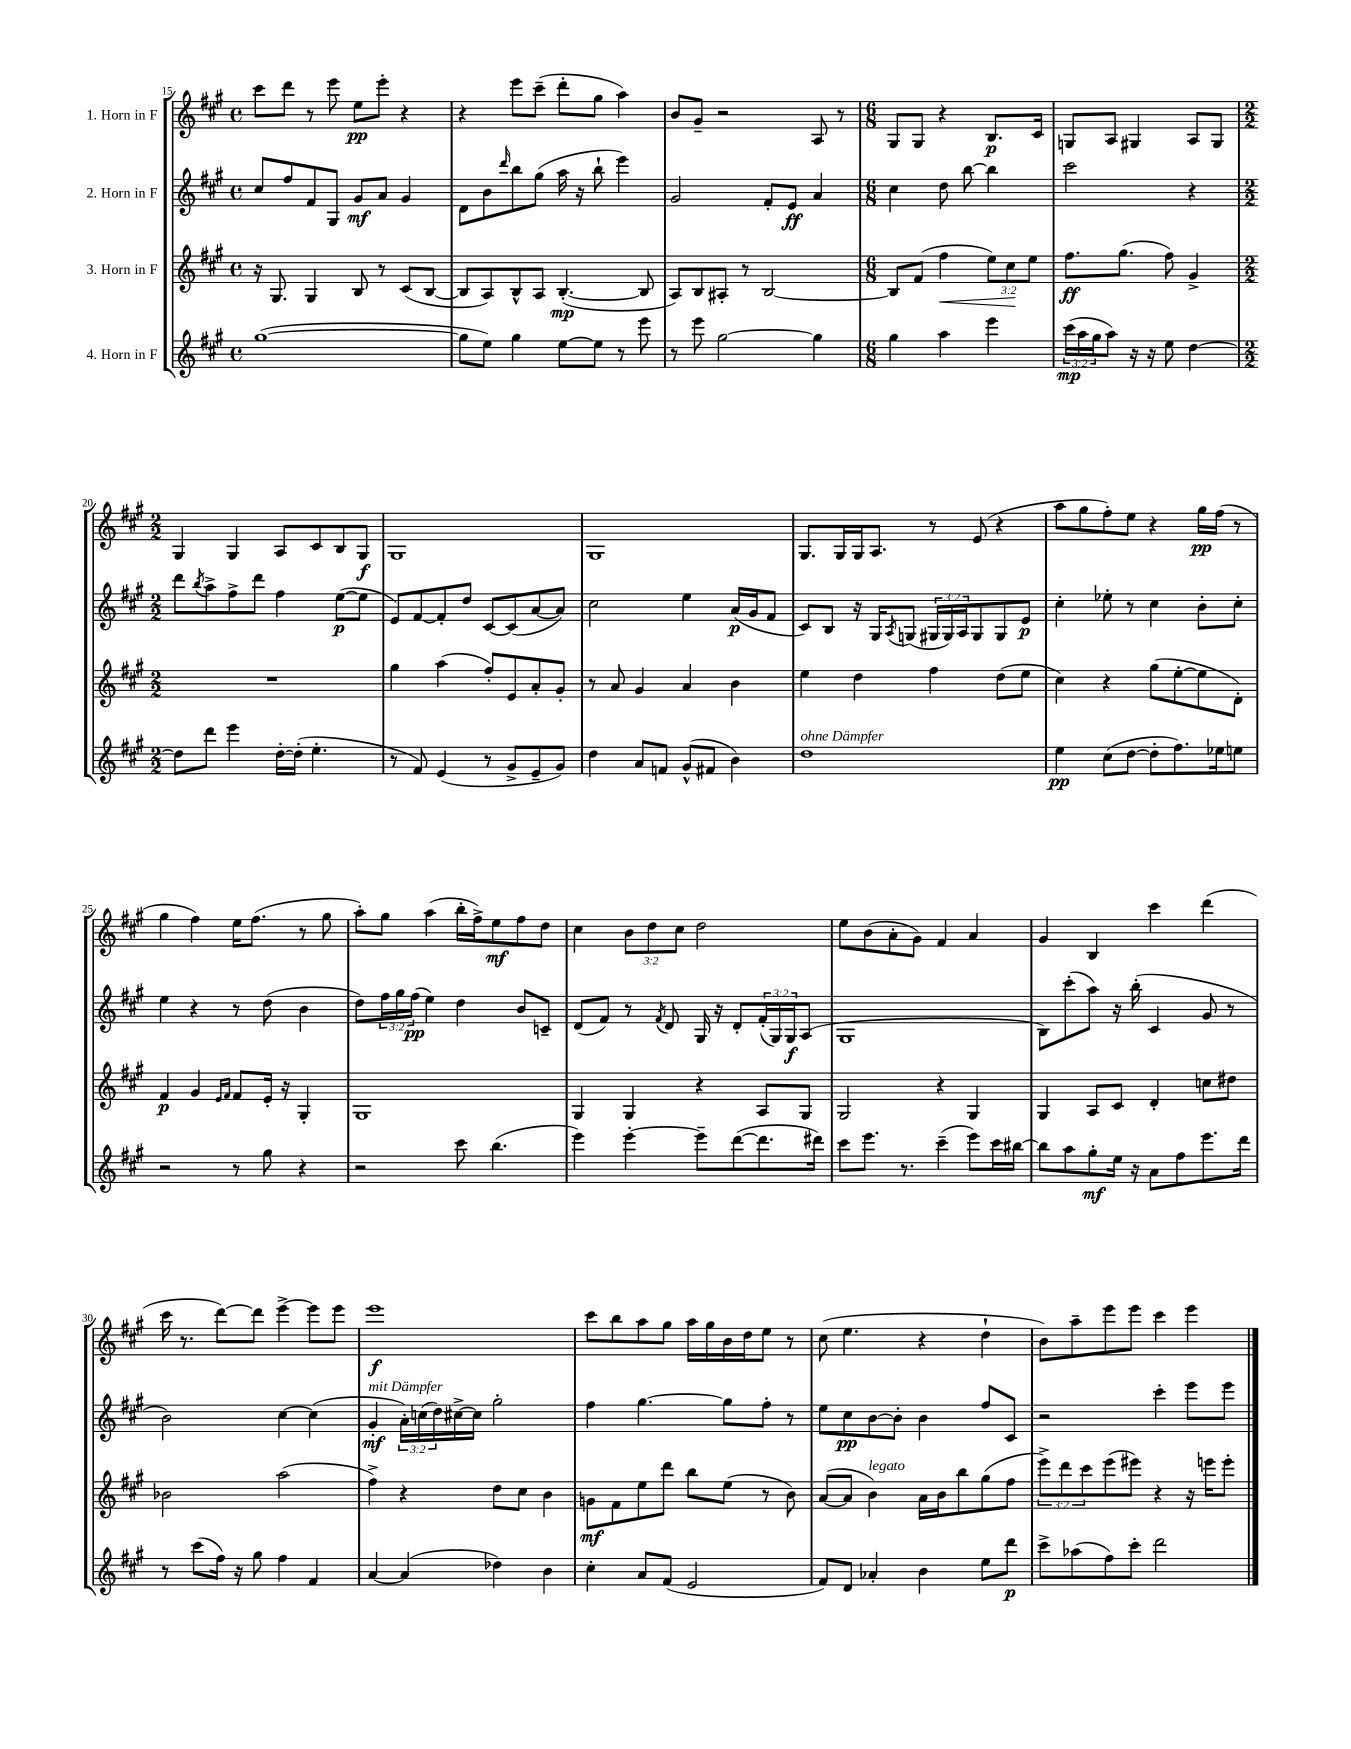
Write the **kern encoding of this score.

**kern	**kern	**kern	**kern
*staff4	*staff3	*staff2	*staff1
*clefG2	*clefG2	*clefG2	*clefG2
*k[f#c#g#]	*k[f#c#g#]	*k[f#c#g#]	*k[f#c#g#]
*M4/4	*M4/4	*M4/4	*M4/4
*met(c)	*met(c)	*met(c)	*met(c)
([1gg#	16r	8cc#	8ccc#
.	8.G#	.	.
.	.	8ff#	8ddd
.	4G#	8f#	8r
.	.	8G#	8eee
.	8B	8g#	8ee
.	8r	8a	8eee'
.	(8c#	4g#	4r
.	[8B	.	.
=	=	=	=
8gg#]	8B]	8d	4r
8ee)	8A)	8b	.
.	.	16qqddd	.
4gg#	8B^^	8bb	8eee
.	8A	(8gg#	(8ccc#~
[8ee	([4.B'	16aa	8ddd'
.	.	16r	.
8ee]	.	8bb`	8gg#
8r	.	4eee)	4aa)
8eee	8B]	.	.
=	=	=	=
8r	8A)	2g#	8b
8eee	8B	.	8g#~
[2gg#	8A#'	.	2r
.	8r	.	.
.	[2B	8f#'	.
.	.	8e	.
4gg#]	.	4a	8A
.	.	.	8r
=	=	=	=
*M6/8	*M6/8	*M6/8	*M6/8
4gg#	8B]	4cc#	8G#
.	(8f#	.	8G#
4aa	4ff#	8dd	4r
.	.	[8bb	.
4eee	12ee)	4bb]	8.B
.	12cc#	.	.
.	12ee	.	.
.	.	.	16c#
=	=	=	=
(24ccc#	8.ff#	2ccc#	8G
24aa	.	.	.
24gg#	.	.	.
8aa)	.	.	8A
.	(8.gg#	.	.
16r	.	.	4G#
16r	.	.	.
8ee	8ff#)	.	.
[4dd	4g#^	4r	8A
.	.	.	8G#
=	=	=	=
*M2/2	*M2/2	*M2/2	*M2/2
8dd]	1r	8ddd	4G#
.	.	8qbb	.
8ddd	.	8aa^	.
4eee	.	8ff#^	4G#
.	.	8ddd	.
[16dd'	.	4ff#	8A
(16dd']	.	.	.
4.ee'	.	.	8c#
.	.	([8ee	8B
.	.	8ee]	8G#
=	=	=	=
8r	4gg#	8e)	1G#
8f#)	.	[8f#	.
(4e	(4aa	8f#']	.
.	.	8dd	.
8r	8ff#')	[8c#	.
8g#^	8e	(8c#]	.
8e~	8a'	[8a	.
8g#)	8g#'	8a])	.
=	=	=	=
4dd	8r	2cc#	1G#
.	8a	.	.
8a	4g#	.	.
8f	.	.	.
(8g#^^	4a	4ee	.
8f#	.	.	.
4b)	4b	(16a	.
.	.	16g#	.
.	.	8f#	.
=	=	=	=
1dd	4ee	8c#)	8.G#
.	.	8B	.
.	.	.	16G#
.	4dd	16r	16G#
.	.	16G#	8.A
.	.	8qA	.
.	.	(8G	.
.	4ff#	24G#	8r
.	.	24G#)	.
.	.	24A	.
.	.	8G#	(8e
.	(8dd	8G#	4r
.	8ee	8e	.
=	=	=	=
4ee	4cc#)	4cc#'	8aa
.	.	.	8gg#
(8cc#	4r	8ee-'	8ff#')
[8dd	.	8r	8ee
8dd']	(8gg#	4cc#	4r
8.ff#)	[8ee'	.	.
.	8ee]	8b'	16gg#
16ee-	.	.	(16ff#
8ee	8d')	8cc#'	8r
=	=	=	=
2r	4f#	4ee	4gg#
.	4g#	4r	4ff#)
.	16qqe	.	.
.	16qqf#	.	.
8r	8f#	8r	16ee
.	.	.	(8.ff#
8gg#	16e'	(8dd	.
.	16r	.	.
4r	4G#'	4b	8r
.	.	.	8gg#
=	=	=	=
2r	1G#	8dd)	8aa')
.	.	24ff#	8gg#
.	.	24gg#	.
.	.	(24ff#	.
.	.	4ee)	(4aa
8ccc#	.	4dd	16bb'
.	.	.	16ff#^)
(4.bb	.	.	8ee
.	.	8b	8ff#
.	.	8c~	8dd
=	=	=	=
4eee)	4G#	(8d	4cc#
.	.	8f#)	.
[4eee'	4G#	8r	12b
.	.	.	12dd
.	.	8qf#	.
.	.	8d	.
.	.	.	12cc#
8eee~]	4r	16G#	2dd
.	.	16r	.
([8ddd	.	8d'	.
8.ddd]	8A	(24f#'	.
.	.	24G#)	.
.	.	24G#	.
.	8G#	(8A	.
16ddd#)	.	.	.
=	=	=	=
8ccc#	2G#	1G#	8ee
8.eee	.	.	(8b
.	.	.	8a'
8.r	.	.	.
.	.	.	8g#)
(4ccc#~	4r	.	4f#
8eee)	4G#	.	4a
16ccc#	.	.	.
[16bb#	.	.	.
=	=	=	=
8bb#]	4G#	8B)	4g#
8aa	.	(8ccc#'	.
8gg#'	8A	8aa)	4B
16ee	8c#	16r	.
16r	.	(16bb'	.
8a	4d'	4c#	4ccc#
8ff#	.	.	.
8.eee	8cc	8g#	(4ddd
.	8dd#	8r	.
16ddd	.	.	.
=	=	=	=
8r	2b-	2b)	16ccc#
.	.	.	8.r
(8ccc#	.	.	.
16ff#)	.	.	[8ddd)
16r	.	.	.
8gg#	.	.	8ddd]
4ff#	(2aa	[4cc#	[4eee^
4f#	.	(4cc#]	8eee]
.	.	.	8eee
=	=	=	=
[4a	4ff#^)	4g#'	1eee
(4a]	4r	24a')	.
.	.	(24cc	.
.	.	24dd)	.
.	.	[16cc#^	.
.	.	16cc#]	.
4dd-)	8dd	2gg#'	.
.	8cc#	.	.
4b	4b	.	.
=	=	=	=
4cc#'	8g	4ff#	8ccc#
.	8f#	.	8bb
8a	8ee	[4.gg#	8aa
(8f#	8ddd	.	8gg#
2e	8bb	.	16aa
.	.	.	16gg#
.	(8ee	8gg#]	16b
.	.	.	16dd
.	8r	8ff#'	8ee
.	8b)	8r	8r
=	=	=	=
8f#)	([8a	8ee	(8cc#
8d	8a]	8cc#	4.ee
4a-'	4b)	[8b	.
.	.	8b']	.
4b	16a	4b	4r
.	16b	.	.
.	8bb	.	.
8ee	(8gg#	8ff#	4dd`
8ddd	8ff#	8c#	.
=	=	=	=
8ccc#^	12eee^)	2r	8b)
.	12ddd	.	.
(8aa-	.	.	8aa~
.	12ccc#	.	.
8ff#)	(8eee	.	8eee
8ccc#'	8eee#)	.	8eee
2ddd	4r	4ccc#'	4ccc#
.	16r	8eee	4eee
.	16eee	.	.
.	8eee'	8eee	.
==	==	==	==
*-	*-	*-	*-
